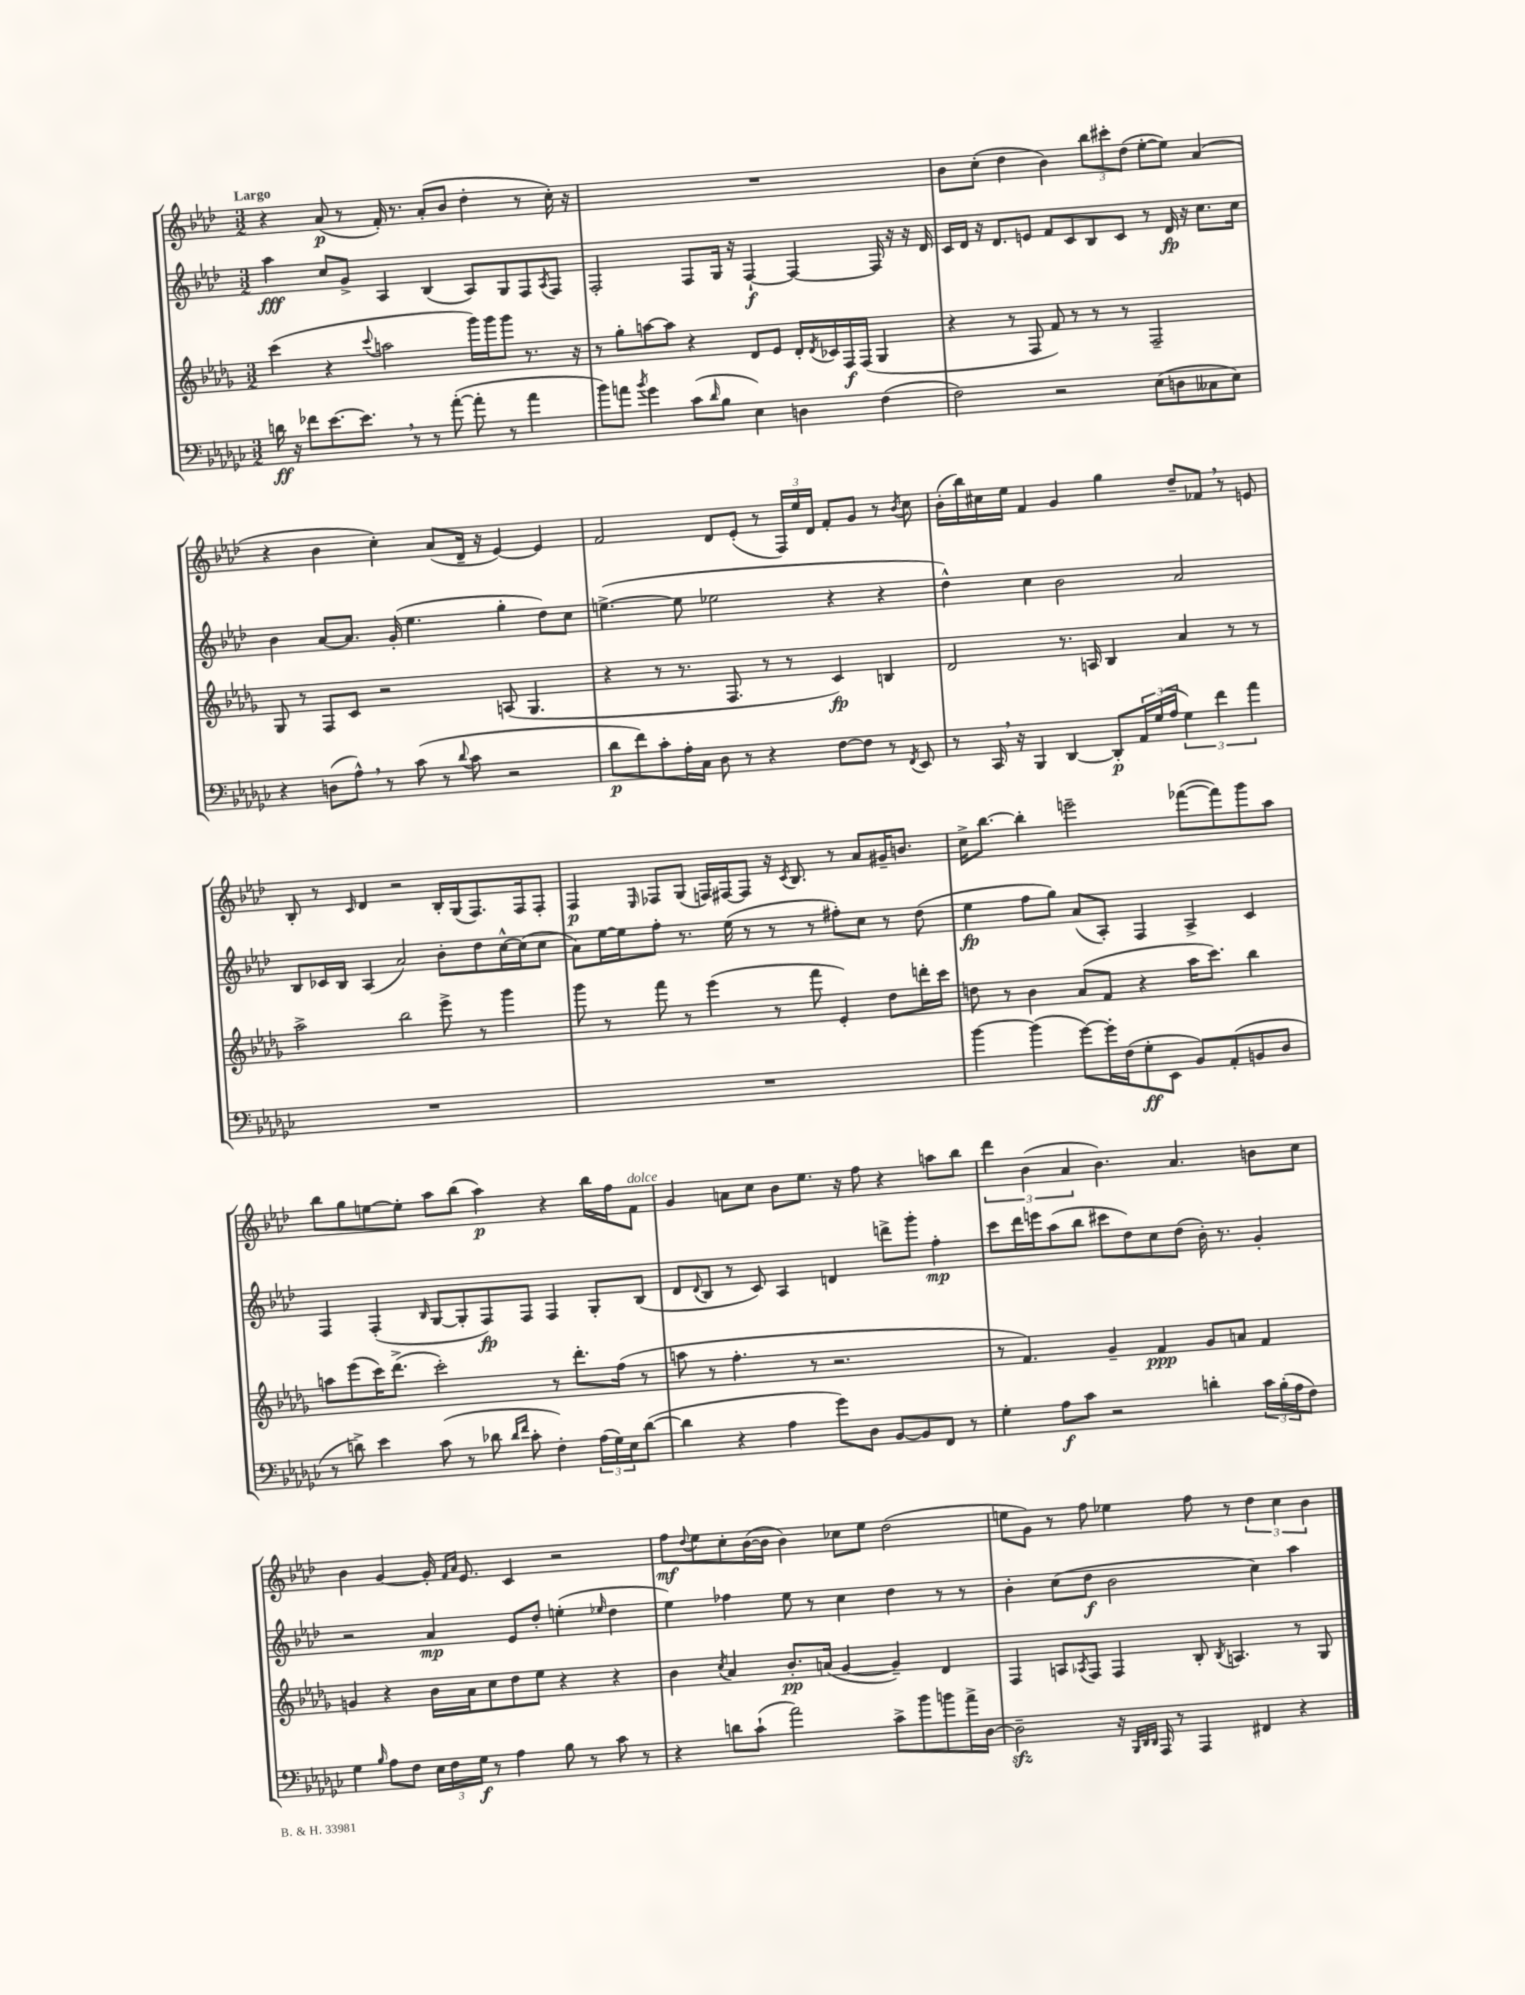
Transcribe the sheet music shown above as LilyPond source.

<<
\new StaffGroup <<
\new Staff = "s0" {
    \clef treble \key aes \major \numericTimeSignature \time 3/2 \tempo "Largo"
    r4 aes'8\p( r8 f'16-.) r8. aes'8-.( bes'8 des''4-. r8 c''16-.) r16 |
    R1. |
    bes'8 c''8-.( des''4 bes'4) \tuplet 3/2 { bes''8 cis'''8-. des''8( } ees''8~-. ees''8) aes'4( |
    r4 bes'4 c''4-.) aes'8( des'16-- r16 ees'4~) ees'4 |
    f'2 des'8 ees'8-.( r8 \tuplet 3/2 { f16) ees''16 des'16 } f'8-. g'8 r8 \acciaccatura { bes'8 } c''8 |
    bes'16-.( bes''16) cis''16 ees''16 f'4 g'4 g''4 des''8-- fes'8 \breathe r8 e'8 |
    bes8-. r8 \grace { c'16 } des'4 r2 bes16-. g16( f8.) f16 f8-. |
    f4\p \grace { ees16 } fes8 g8( f16) fis16~ fis8 r16 \acciaccatura { c'8 } bes8. r8 aes'8 gis'16-- b'8. |
    c''16-> bes''8.~ bes''4-. e'''2-- fes'''8~( fes'''8) g'''8 aes''8 |
    bes''8 g''8 e''8~ e''8-. aes''8 bes''8( aes''4\p) r4 bes''16 f''16 f'8^\markup { \italic "dolce" } |
    g'4 a'8 c''8 bes'8 ees''8. r16 f''8 r4 a''8 bes''8 |
    \tuplet 3/2 { des'''4 bes'4( aes'4 } bes'4.) aes'4. b'8 c''8 |
    bes'4 g'4~ g'16-. \grace { f'16 aes'16 } ees'8. c'4 r2 |
    f''8\mf \appoggiatura { des''8 } ees''8 c''8-. bes'16~( bes'16 bes'4) ces''8 ees''8 des''2( |
    e''8 g'8) r8 f''8 ees''4 f''8 r8 \tuplet 3/2 { des''4 c''4 bes'4 } \bar "|." |
}
\new Staff = "s1" {
    \clef treble \key aes \major \numericTimeSignature \time 3/2
    aes''4\fff c''8 g'8-> aes4 bes4( aes8) g8 f8 \acciaccatura { aes8 } f8 |
    f2-. f8 g16 r16 f4~-!\f f4~ f16 r16 r16 des'16 |
    c'16 des'16 r16 des'8. e'8 f'8 c'8 bes8 c'8 r8 des'16\fp r16 c''8. c''16 |
    bes'4 aes'8~ aes'8. g'16-.( ees''4. g''4-. des''8) c''8 |
    e''4.~->( e''8 ees''2 r4 r4 |
    des''4-^) c''4 bes'2 aes'2 |
    bes8 ces'16 bes16 aes4( aes'2) bes'8-. des''8 c''16~-^ c''16( c''8 |
    aes'8) ees''16~ ees''16 f''8-. r8. ees''16( r8 r8 r8 fis''8-.) c''8 r8 des''8( |
    ees''4\fp f''8 g''8) aes'8( aes8-.) f4 aes4-> c'4 |
    f4 f4-.( \grace { bes16 } g8~ g8-. f8\fp) f8 f4 g8-. bes8( |
    des'8 \appoggiatura { des'8 } bes8 r8 c'8) aes4 d'4 d'''8-> g'''8-. f''4-.\mp |
    c'''8 des'''16 e'''16 aes''8( bes''8 cis'''8 des''8) c''8 des''8( bes'16-.) r8. g'4-. |
    r2 aes'4\mp ees'8 des''8-. e''4-.( \grace { ees''16 } des''4 |
    ees''4) fes''4 ees''8 r8 c''4 des''4 r8 r8 |
    bes'4-. c''8( des''8\f bes'2 c''4) aes''4 \bar "|." |
}
\new Staff = "s2" {
    \clef treble \key des \major \numericTimeSignature \time 3/2
    c'''4( r4 \appoggiatura { c'''8 } a''2 ges'''16) ges'''16 ges'''8 r8. r16 |
    r8 ges''8-. a''8~ a''8 r4 des'8 ees'8 des'16-. \acciaccatura { des'8 } ces'16 f16\f f16( ges4 |
    r4 r8 f8 f'8) r8 r8 r8 f2-- |
    ges8 r8 f8 c'8 r2 a8( ges4. |
    r4 r8 r8. f8. r8 r8 c'4\fp) b4 |
    des'2 r8. a16 bes4 aes'4 r8 r8 |
    aes''2-> bes''2 ees'''8-> r8 ges'''4 |
    ges'''8 r8 f'''8 r8 ees'''4( r8 f'''8 ees'4-.) des''8 d'''16-. c'''16 |
    d''8 r8 bes'4 aes'8( f'8 r4 aes''16 c'''8.) bes''4 |
    a''8 ees'''8( c'''16) des'''8.->( c'''2-.) r8 des'''8.-. f''16( r8 |
    a''8 r8 f''4.-. r8 r2. |
    r8 f'4.) ges'4-- f'4\ppp ges'8 a'8 f'4 |
    g'4 r4 bes'16 aes'16 c''8 des''8 ees''8 r4 r4 |
    bes'4 \acciaccatura { c''8 } aes'4 bes'8.-.\pp a'16( ges'4~ ges'4--) des'4 |
    f4 a8 \acciaccatura { aes8 } f8 f4 bes8-. \acciaccatura { bes8 } a4. r8 ges8 \bar "|." |
}
\new Staff = "s3" {
    \clef bass \key ges \major \numericTimeSignature \time 3/2
    d'16\ff r16 fes'8 ees'8.~ ees'8. \breathe r8 r8 aes'8~-.( aes'8-. r8 aes'4 |
    bes'8) a'8 \acciaccatura { bes'8 } ges'4 ces'8( \grace { des'16 } bes8 ees4) d4 f4( |
    f2) r2 ees8( d8 ceses8 ees8) |
    r4 d8( aes8-^) \breathe r8 ces'8( r8 \appoggiatura { des'8 } ces'8 r2 |
    des'8\p f'8) ces'8-. aes16-. ces16 des8 r8 r4 f8~ f8 r8 \acciaccatura { f,8 } ees,8 |
    r8 ces,16 \breathe r16 bes,,4 des,4~ des,8-.\p \tuplet 3/2 { aes,16 ges16( aes16 } \tuplet 3/2 { ges4) f'4 aes'4 } |
    R1. |
    R1. |
    bes'4~ bes'4( ges'8~) ges'16-. f16( ges8-.\ff ees,8 bes,8) aes,8-.( b,8 des8 |
    r8 d'8->) ees'4 ces'8( r8 des'8 \grace { des'16 f'16 } ces'8-. f4-.) \tuplet 3/2 { aes16( ges16) ees16 } des'8~( |
    des'4 r4 aes4 ges'8) des8 bes,8~ bes,8 f,8 r8 |
    ges4-. aes8\f ces'8 r2 d'4-. \tuplet 3/2 { ces'16 bes16-.( aes16 } f8) |
    ges4 \grace { bes16 } aes8 f8 \tuplet 3/2 { ees16 f16 ges16\f } r8 aes4 bes8 r8 ces'8 r8 |
    r4 d'8 ces'8-!( aes'2) ces'8-> bes'8 b'8 aes'16-> des16~ |
    des2--\sfz r16 \grace { bes,,32 des,32 des,32 } aes,,16 r8 aes,,4 fis,4 r4 \bar "|." |
}
>>
>>
\layout { \context { \Score \remove "Bar_number_engraver" } }
